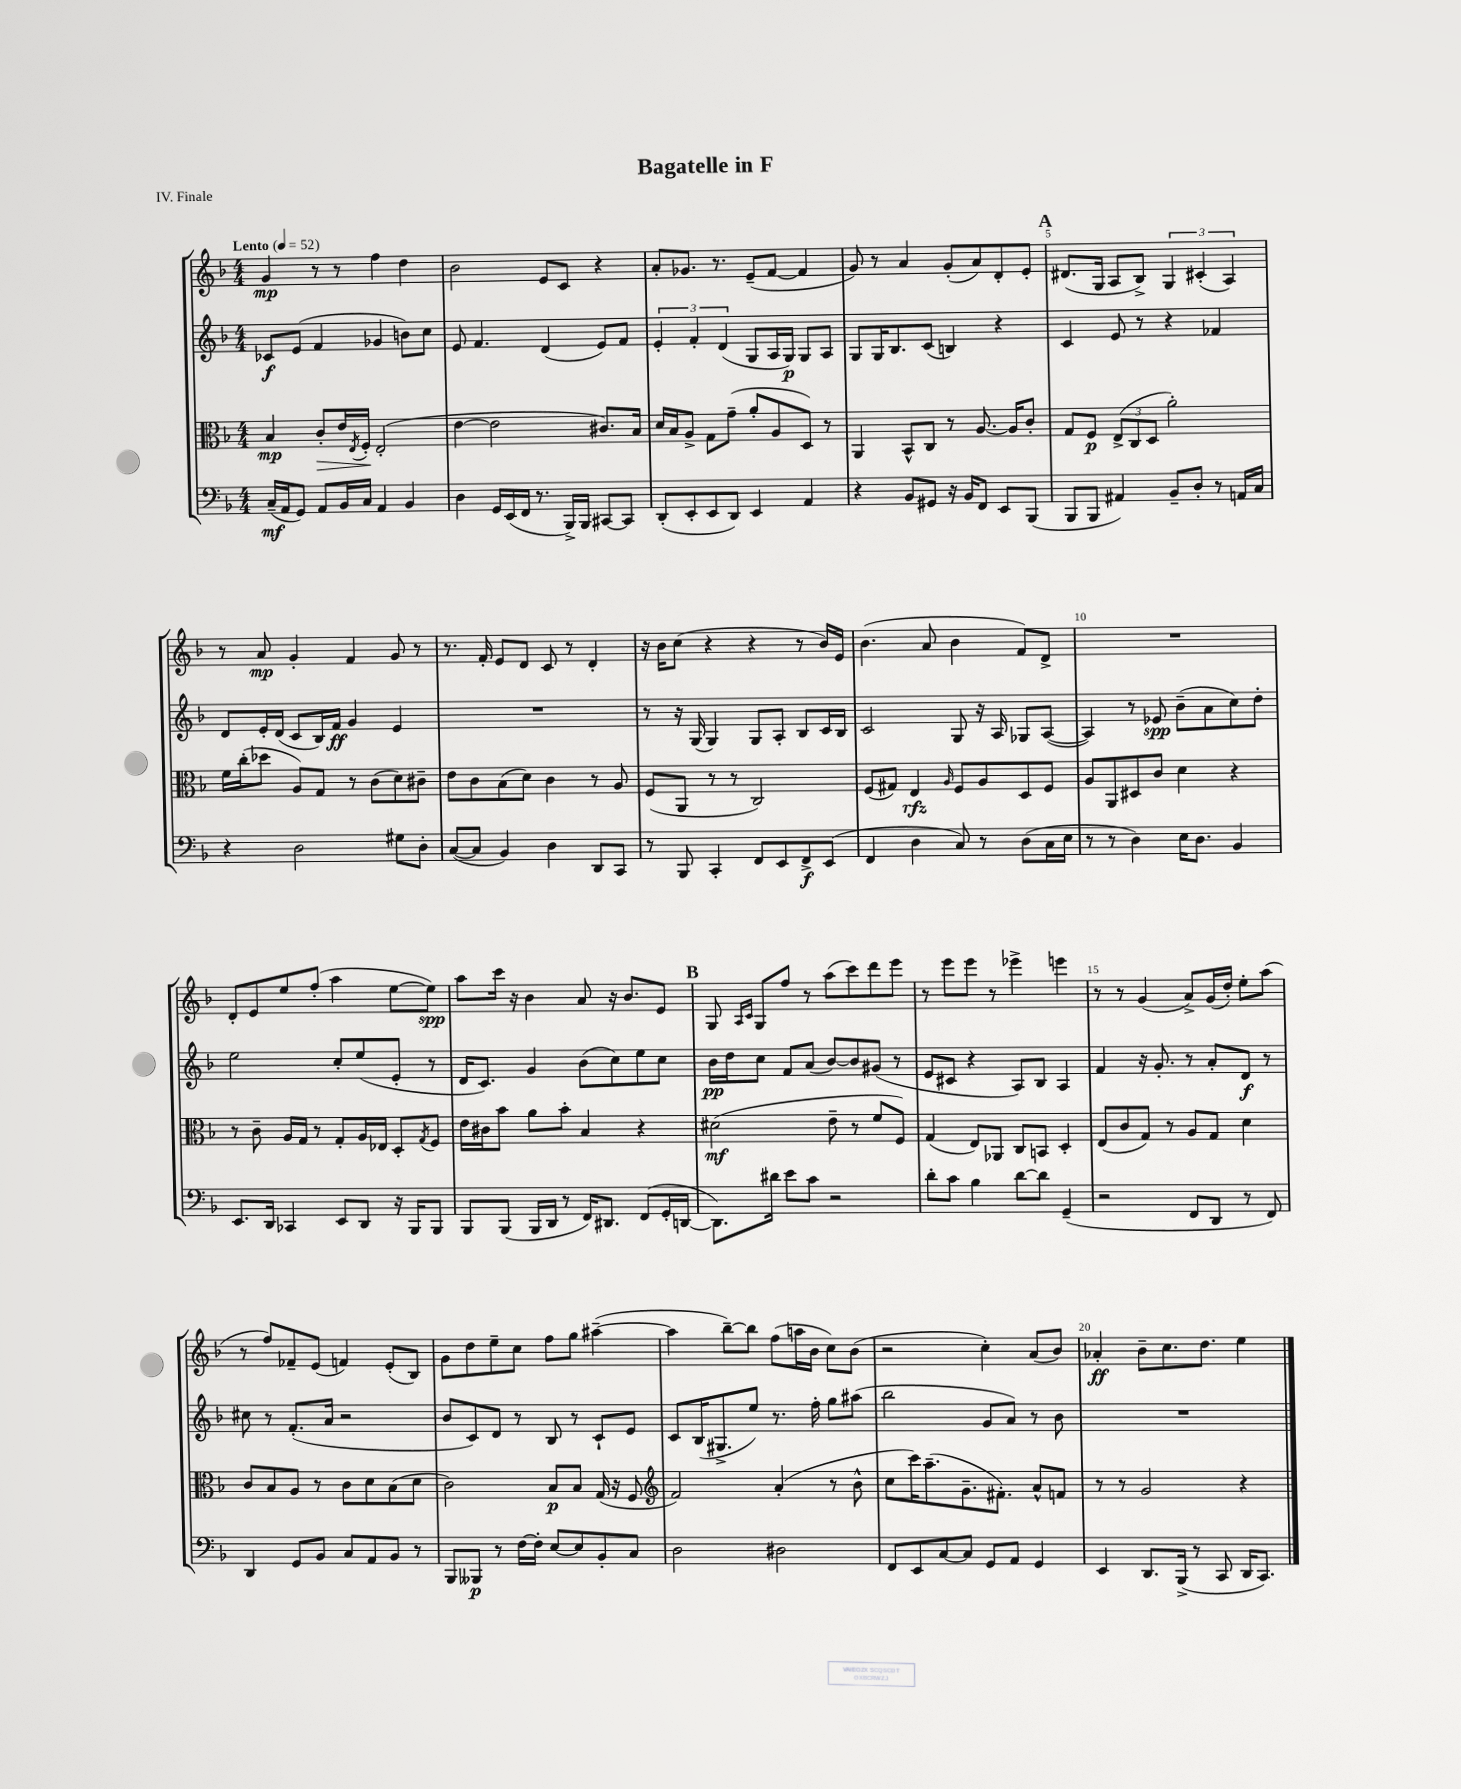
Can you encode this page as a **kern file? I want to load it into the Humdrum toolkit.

**kern	**dynam	**kern	**dynam	**kern	**dynam	**kern	**dynam
*part4	*part4	*part3	*part3	*part2	*part2	*part1	*part1
*staff4	*staff4	*staff3	*staff3	*staff2	*staff2	*staff1	*staff1
*clefF4	*	*clefC3	*	*clefG2	*	*clefG2	*
*k[b-]	*	*k[b-]	*	*k[b-]	*	*k[b-]	*
*M4/4	*	*M4/4	*	*M4/4	*	*M4/4	*
*MM52	*	*MM52	*	*MM52	*	*MM52	*
=1	=1	=1	=1	=1	=1	=1	=1
!	!	!	!	!	!	!LO:TX:a:B:t=Lento	!
(16C~/LL	mf	4B-/	mp	8c-X/L	f	4g/	mp
16AA/J	.	.	.	.	.	.	.
8GG/J)	.	.	.	(8e/J	.	.	.
!	!	!	!LO:HP:b	!	!	!	!
8AA/L	.	8c'/L	>	4f/	.	8r	.
16BB-/L	.	16e/L	.	.	.	8r	.
.	.	8qE/	.	.	.	.	.
16C/JJ	.	16F'/JJ	.	.	.	.	.
4AA/	.	(2E'/	]	4g-X/	.	4ff\	.
4BB-/	.	.	.	8bn\L)	.	4dd\	.
.	.	.	.	8cc\J	.	.	.
=2	=2	=2	=2	=2	=2	=2	=2
4D\	.	[4e\	.	8e/	.	2b-\	.
.	.	.	.	4.f/	.	.	.
16GG/LL	.	2e\]	.	.	.	.	.
(16EE/	.	.	.	.	.	.	.
16FF/JJ	.	.	.	.	.	.	.
8.r	.	.	.	.	.	.	.
.	.	.	.	(4d/	.	8e/L	.
16BBB-^/LL)	.	.	.	.	.	8c/J	.
16BBB-/JJ	.	.	.	.	.	.	.
[8CC#X/L	.	8.c#X/L)	.	8e/L)	.	4r	.
8CC#/J]	.	.	.	8f/J	.	.	.
.	.	16B-/Jk	.	.	.	.	.
=3	=3	=3	=3	=3	=3	=3	=3
(8DD'/L	.	16d/LL	.	6e'/	.	8a'/L	.
.	.	16B-/J	.	.	.	.	.
8EE'/	.	8A^/J	.	.	.	8.g-X/J	.
.	.	.	.	6f'/	.	.	.
8EE/	.	8G\L	.	.	.	.	.
.	.	.	.	.	.	8.r	.
.	.	.	.	(6d/	.	.	.
8DD/J)	.	(8g~\J	.	.	.	.	.
4EE/	.	8a'/L	.	8G/L	.	(8e~/L	.
.	.	8A/	.	16A/L	.	[8f/J	.
.	.	.	.	16G/JJ)	p	.	.
4AA/	.	8D/J)	.	8G/L	.	4f/]	.
.	.	8r	.	8A/J	.	.	.
=4	=4	=4	=4	=4	=4	=4	=4
4r	.	4AA/	.	8G/L	.	8g/)	.
.	.	.	.	16G/K	.	8r	.
.	.	.	.	8.B-/	.	.	.
8BB-/L	.	8BB-^^/L	.	.	.	4a/	.
8GG#X/J	.	8C/J	.	(8c/J	.	.	.
16r	.	8r	.	4Bn/)	.	(8g'/L	.
16BB-/KL	.	.	.	.	.	.	.
8FF/J	.	[8.A/	.	.	.	8a/)	.
8EE/L	.	.	.	4r	.	8d'/	.
.	.	16A/KL]	.	.	.	.	.
(8BBB-/J	.	8c'/J	.	.	.	8e'/J	.
!!LO:REH:place=s1:t=A
=5	=5	=5	=5	=5	=5	=5	=5
8BBB-/L	.	8G/L	.	4c/	.	(8.d#X/L	.
8BBB-/J	.	8F/J	p	.	.	.	.
.	.	.	.	.	.	16G/Jk	.
4AA#X/)	.	(12E^/L	.	8e/	.	8A/L	.
.	.	12C/	.	.	.	.	.
.	.	.	.	8r	.	8B-^/J)	.
.	.	12D/J	.	.	.	.	.
8BB-~/L	.	2a'\)	.	4r	.	6G/	.
8D'/J	.	.	.	.	.	.	.
.	.	.	.	.	.	(6c#X'/	.
8r	.	.	.	4f-X/	.	.	.
.	.	.	.	.	.	6A/)	.
16AAn/LL	.	.	.	.	.	.	.
16C/JJ	.	.	.	.	.	.	.
!!LO:LB:g=z
=6	=6	=6	=6	=6	=6	=6	=6
4r	.	16f\LL	.	8d/L	.	8r	.
.	.	(16cc'\J	.	.	.	.	.
.	.	8dd-X\J	.	16e'/L	.	8a/	mp
.	.	.	.	(16d/JJ	.	.	.
2D\	.	8A/L)	.	8c/L	.	4g'/	.
.	.	8G/J	.	16B-/L)	.	.	.
.	.	.	.	16f/JJ	ff	.	.
.	.	8r	.	4g/	.	4f/	.
.	.	(8c\L	.	.	.	.	.
8G#X\L	.	8d\)	.	4e/	.	8g/	.
8D'\J	.	8c#X~\J	.	.	.	8r	.
=7	=7	=7	=7	=7	=7	=7	=7
([8C/L	.	8e\L	.	1r	.	8.r	.
8C/J]	.	8c\	.	.	.	.	.
.	.	.	.	.	.	16f'/	.
4BB-/)	.	(8B-\	.	.	.	8e/L	.
.	.	8d\J)	.	.	.	8d/J	.
4D\	.	4c\	.	.	.	8c/	.
.	.	.	.	.	.	8r	.
8DD/L	.	8r	.	.	.	4d'/	.
8CC/J	.	8A/	.	.	.	.	.
=8	=8	=8	=8	=8	=8	=8	=8
8r	.	(8F/L	.	8r	.	16r	.
.	.	.	.	.	.	16b-\KL	.
8BBB-/	.	8AA/J	.	16r	.	(8cc\J	.
.	.	.	.	(16G/	.	.	.
4CC'/	.	8r	.	4G/)	.	4r	.
.	.	8r	.	.	.	.	.
8FF/L	.	2C/)	.	8G/L	.	4r	.
8EE/	.	.	.	8A'/J	.	.	.
8FF^/	f	.	.	8B-/L	.	8r	.
(8EE/J	.	.	.	16c/L	.	16b-/LL)	.
.	.	.	.	16B-/JJ	.	16e/JJ	.
=9	=9	=9	=9	=9	=9	=9	=9
4FF/	.	(8F/L	.	2c/	.	(4.b-\	.
.	.	8G#X/J)	.	.	.	.	.
4D\	.	4E/	rfz	.	.	.	.
.	.	.	.	.	.	8a/	.
.	.	16qqA/	.	.	.	.	.
8C/)	.	8F/L	.	8G/	.	4b-\	.
8r	.	8A/	.	16r	.	.	.
.	.	.	.	16A/	.	.	.
(8D\L	.	8D/	.	8G-X/L	.	8f/L)	.
16C\L	.	8F/J	.	([8A/J	.	8d^/J	.
16E\JJ	.	.	.	.	.	.	.
=10	=10	=10	=10	=10	=10	=10	=10
8r	.	8A/L	.	4A/])	.	1r	.
8r	.	8AA/	.	.	.	.	.
4D\)	.	8D#X/	.	8r	.	.	.
.	.	8c/J	.	8e-X/	spp	.	.
16E\KL	.	4d\	.	(8b-~\L	.	.	.
8.D\J	.	.	.	.	.	.	.
.	.	.	.	8a\	.	.	.
4BB-/	.	4r	.	8cc\)	.	.	.
.	.	.	.	8dd'\J	.	.	.
!!LO:LB:g=z
=11	=11	=11	=11	=11	=11	=11	=11
8.EE/L	.	8r	.	2ee\	.	8d'/L	.
.	.	8c~\	.	.	.	8e/	.
16DD/Jk	.	.	.	.	.	.	.
4CC-X/	.	16A/LL	.	.	.	8ee/	.
.	.	16G/JJ	.	.	.	.	.
.	.	8r	.	.	.	(8ff'/J	.
8EE/L	.	8G'/L	.	8cc'/L	.	4aa\	.
8DD/J	.	16A/L	.	(8ee/	.	.	.
.	.	16E-X/JJ	.	.	.	.	.
16r	.	8D'/L	.	8e'/J	.	[8ee\L	.
16BBB-/KL	.	.	.	.	.	.	.
.	.	8qG/	.	.	.	.	.
8BBB-/J	.	8F/J	.	8r	.	8ee\J])	spp
=12	=12	=12	=12	=12	=12	=12	=12
8BBB-/L	.	16e\LL	.	16d/KL	.	8aa\L	.
.	.	16c#X\J	.	8.c/J)	.	.	.
(8BBB-/J	.	8b-\J	.	.	.	16ccc\Jk	.
.	.	.	.	.	.	16r	.
16BBB-/LL	.	8a\L	.	4g/	.	4b-\	.
16DD/JJ	.	.	.	.	.	.	.
8r	.	8b-'\J	.	.	.	.	.
16FF/KL)	.	4B-/	.	(8b-\L	.	8a/	.
8.DD#X/J	.	.	.	.	.	.	.
.	.	.	.	8cc\)	.	16r	.
.	.	.	.	.	.	8.b-/L	.
(8FF/L	.	4r	.	8ee\	.	.	.
16GG'/L	.	.	.	8cc\J	.	8e/J	.
[16DDn/JJ	.	.	.	.	.	.	.
!!LO:REH:place=s1:t=B
=13	=13	=13	=13	=13	=13	=13	=13
8.DD\L])	.	(2d#X\	mf	16b-\LL	pp	8G/	.
.	.	.	.	16dd\J	.	.	.
.	.	.	.	.	.	16qqA/LL	.
.	.	.	.	.	.	16qqc/JJ	.
.	.	.	.	8cc\J	.	8G/L	.
16d#X\Jk	.	.	.	.	.	.	.
8e\L	.	.	.	8f/L	.	8ff/J	.
8c\J	.	.	.	(8a/J	.	8r	.
2r	.	8e~\	.	[8b-/L)	.	(8aa\L	.
.	.	8r	.	8b-/]	.	8ccc\)	.
.	.	8f/L	.	(8g#X/J	.	8ddd\	.
.	.	8F/J)	.	8r	.	8eee\J	.
=14	=14	=14	=14	=14	=14	=14	=14
8d'\L	.	(4G/	.	8e/L	.	8r	.
8c\J	.	.	.	8c#X/J	.	8eee\L	.
4B-\	.	8E/L)	.	4r	.	8eee\J	.
.	.	8AA-X/J	.	.	.	8r	.
[8d\L	.	8C/L	.	8A/L)	.	4eee-X^\	.
8d\J]	.	8BBn/J	.	8B-/J	.	.	.
(4GG~/	.	4D'/	.	4A/	.	4eeen\	.
=15	=15	=15	=15	=15	=15	=15	=15
2r	.	(8E/L	.	4f/	.	8r	.
.	.	8c/	.	.	.	8r	.
.	.	8G/J)	.	16r	.	(4g/	.
.	.	.	.	8.g'/	.	.	.
.	.	8r	.	.	.	.	.
8FF/L	.	8A/L	.	8r	.	8a^/L)	.
8DD/J	.	8G/J	.	8a'/L	.	(16g/L	.
.	.	.	.	.	.	16dd'/JJ)	.
8r	.	4d\	.	8d/J	f	8ee'\L	.
8FF/)	.	.	.	8r	.	(8aa\J	.
!!LO:LB:g=z
=16	=16	=16	=16	=16	=16	=16	=16
4DD/	.	8c/L	.	8cc#X\	.	8r	.
.	.	8B-/	.	8r	.	8ff/L)	.
8GG/L	.	8A/J	.	(8.f'/L	.	8f-X~/	.
8BB-/J	.	8r	.	.	.	(8e/J	.
.	.	.	.	16a/Jk	.	.	.
8C/L	.	8c\L	.	2r	.	4fn/)	.
8AA/	.	8d\	.	.	.	.	.
8BB-/J	.	(8B-\	.	.	.	(8e'/L	.
8r	.	8d\J	.	.	.	8B-/J)	.
=17	=17	=17	=17	=17	=17	=17	=17
8BBB-/L	.	2c\)	.	8b-/L	.	8g\L	.
8BBB--X/J	p	.	.	8c/)	.	8dd\	.
8r	.	.	.	8d/J	.	8ee~\	.
[16F\LL	.	.	.	8r	.	8cc\J	.
16F'\JJ]	.	.	.	.	.	.	.
[8E/L	.	8B-/L	p	8B-/	.	8ff\L	.
8E/]	.	8B-/J	.	8r	.	8gg\J	.
8BB-'/	.	(16G/	.	8c`/L	.	([4aa#X~\	.
.	.	16r	.	.	.	.	.
8C/J	.	8F/	.	8e/J	.	.	.
=18	=18	=18	=18	=18	=18	=18	=18
*	*	*clefG2	*	*	*	*	*
2D\	.	2f/)	.	8c/L	.	4aa#\]	.
.	.	.	.	(16B-/K	.	.	.
.	.	.	.	8.G#X^/	.	.	.
.	.	.	.	.	.	[8bb-~\L)	.
.	.	.	.	8ee/J)	.	8bb-\J]	.
2D#X\	.	(4a'/	.	8.r	.	(8ff\L	.
.	.	.	.	.	.	16aan\L	.
.	.	.	.	16ff'\	.	16b-\JJ	.
.	.	8r	.	8gg\L	.	8cc\L)	.
.	.	8b-^^\	.	(8aa#X\J	.	(8b-\J	.
=19	=19	=19	=19	=19	=19	=19	=19
8FF/L	.	8cc\L	.	2bb-\	.	2r	.
8EE/	.	16ccc\K)	.	.	.	.	.
.	.	(8.aa~\	.	.	.	.	.
[8C/	.	.	.	.	.	.	.
8C/J]	.	8.g~\	.	.	.	.	.
8GG/L	.	.	.	8g/L	.	4cc'\)	.
.	.	8.f#X'\J)	.	.	.	.	.
8AA/J	.	.	.	8a/J)	.	.	.
4GG/	.	8a^^/L	.	8r	.	(8a/L	.
.	.	8fn/J	.	8b-\	.	8b-/J)	.
=20	=20	=20	=20	=20	=20	=20	=20
4EE/	.	8r	.	1r	.	4a-X'/	ff
.	.	8r	.	.	.	.	.
8.DD/L	.	2g/	.	.	.	8b-~\L	.
.	.	.	.	.	.	8.cc\	.
(16BBB-^/Jk	.	.	.	.	.	.	.
8r	.	.	.	.	.	.	.
.	.	.	.	.	.	8.dd\J	.
8CC/	.	.	.	.	.	.	.
16DD/KL	.	4r	.	.	.	4ee\	.
8.CC/J)	.	.	.	.	.	.	.
==	==	==	==	==	==	==	==
*-	*-	*-	*-	*-	*-	*-	*-
